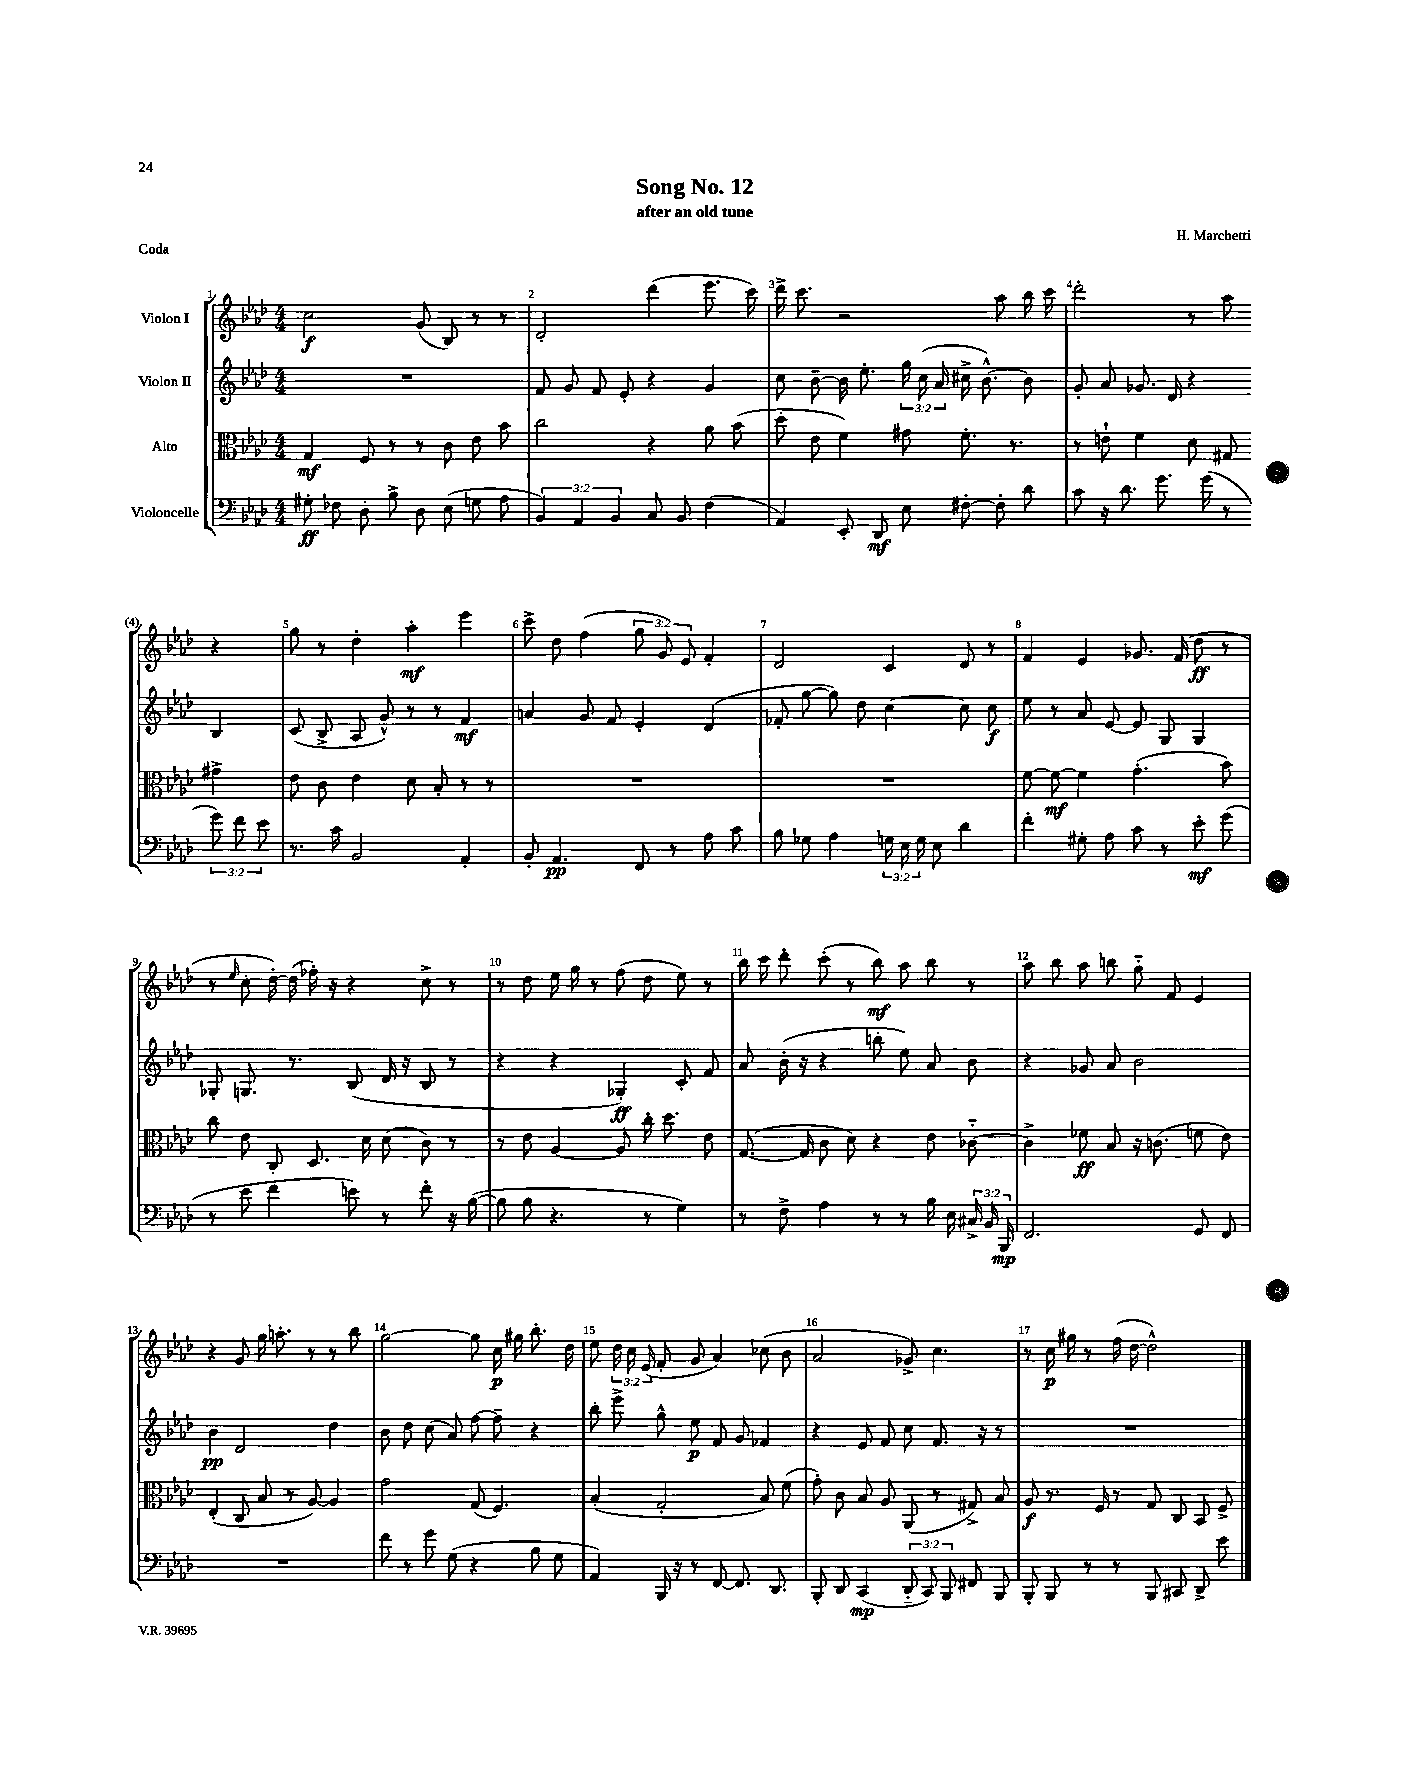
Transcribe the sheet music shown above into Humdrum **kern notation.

**kern	**kern	**kern	**kern
*staff4	*staff3	*staff2	*staff1
*clefF4	*clefC3	*clefG2	*clefG2
*k[b-e-a-d-]	*k[b-e-a-d-]	*k[b-e-a-d-]	*k[b-e-a-d-]
*M4/4	*M4/4	*M4/4	*M4/4
8G#'	4G	1r	2cc
8F-	.	.	.
8D-'	8F	.	.
8B-^	8r	.	.
8D-	8r	.	(8g
(8E-	8c	.	8B-)
8G	8e-	.	8r
8A-	8b-	.	8r
=	=	=	=
6BB-)	2cc	8f	2d-'
.	.	8g	.
6AA-	.	.	.
.	.	8f	.
6BB-	.	.	.
.	.	8e-'	.
8C	4r	4r	(4ddd-
8BB-	.	.	.
(4F	8a-	4g	8.eee-
.	(8b-	.	.
.	.	.	16ccc)
=	=	=	=
4AA-)	8dd-'	8cc	16ddd-^
.	.	.	8.ccc
.	8e-	[8b-~	.
8EE-'	4f)	16b-]	2r
.	.	8.ee-'	.
8DD-	.	.	.
8E-	8g#	24gg	.
.	.	(24cc	.
.	.	24a-	.
[8F#'	8.f'	16cc#^	.
.	.	[8.b-^^)	.
8F#']	.	.	8aa-
.	8.r	.	.
8d-	.	8b-]	16bb-
.	.	.	16ccc
=	=	=	=
8c	8r	8g'	2ddd-'
16r	8e`	8a-	.
8.d-	.	.	.
.	4f	8.g-	.
8.g	.	.	.
.	.	16d-	.
.	8d-	4r	8r
(16g	.	.	.
8r	8G#	.	8aa-
12g)	4g#^	4B-	4r
12f	.	.	.
12e-	.	.	.
=	=	=	=
8.r	8e-	(8c	8gg
.	8c	8B-^	8r
16c	.	.	.
2BB-	4e-	8A-	4dd-'
.	.	8g^^)	.
.	8d-	8r	4aa-'
.	8B-'	8r	.
4AA-'	8r	4f	4eee-
.	8r	.	.
=	=	=	=
8BB-'	1r	4a	8ccc^
4.AA-	.	.	8dd-
.	.	8g	(4ff
.	.	8f	.
8FF	.	4e-'	12gg
.	.	.	12g)
8r	.	.	.
.	.	.	12e-
8A-	.	(4d-	4f'
8c	.	.	.
=	=	=	=
8B-	1r	8f-'	2d-
8G-	.	[8gg	.
4A-	.	8gg])	.
.	.	8dd-	.
24G	.	[4cc	4c
24E-	.	.	.
24G	.	.	.
8E-	.	.	.
4d-	.	8cc]	8d-
.	.	8cc	8r
=	=	=	=
4f'	[8f	8ee-	4f
.	8f_	8r	.
8G#'	4f]	8a-	4e-
8A-	.	[8e-	.
8c	(4.g'	8e-]	8.g-
8r	.	8G	.
.	.	.	(16f
8e-'	.	4G	8dd-
(8g	8b-)	.	8r
=	=	=	=
8r	8cc	8G-'	8r
.	.	.	16qqee-
8e-	8e-	8.G	8cc'
4f	8C'	.	[16dd-')
.	.	8.r	(16dd-]
.	8.D-	.	16ff-')
.	.	.	16r
8e)	.	(8B-	4r
.	16d-	.	.
8r	(8d-	16d-	.
.	.	16r	.
8f'	8c)	8B-	8cc^
16r	8r	8r	8r
([16B-	.	.	.
=	=	=	=
8B-]	8r	4r	8r
8B-	8e-	.	8dd-
4.r	[4A-	4r	16ee-
.	.	.	16gg
.	.	.	8r
.	8A-]	4G-')	(8ff
8r	16cc'	.	8dd-
.	8.dd-	.	.
4G)	.	8c'	8ee-)
.	8e-	8f	8r
=	=	=	=
8r	([8.G	8a-	16bb-
.	.	.	16ccc
8F^	.	(16b-'	8ddd-'
.	16G]	16r	.
4A-	8c	4r	(8ccc'
.	8d-)	.	8r
8r	4r	8bb'	8bb-)
8r	.	8ee-)	8aa-
16B-	8e-	8a-	8bb-
16E-	.	.	.
24C#^	[8c-'~	8b-	8r
24BB-	.	.	.
24BBB-	.	.	.
=	=	=	=
2.FF	4c-^]	4r	8aa-
.	.	.	8bb-
.	8f-	8g-	8aa-
.	8B-	8a-	8bb
.	16r	2b-	8gg'~
.	(8.c	.	.
.	.	.	8f
8GG	8f	.	4e-
8FF	8e-)	.	.
=	=	=	=
1r	(4E-'	4b-	4r
.	8C	2d-	8g
.	8B-	.	16gg
.	.	.	8.aa'
.	8r	.	.
.	[8A-)	.	8r
.	4A-]	4dd-	8r
.	.	.	8bb-
=	=	=	=
8f	2g	8b-	[2gg
8r	.	8dd-	.
8g	.	(8cc	.
(8G	.	8a-)	.
4r	(8G	[8ff	8gg]
.	4.F)	8ff~]	16cc
.	.	.	16gg#
8B-	.	4r	8.bb-'
8G	.	.	.
.	.	.	16dd-
=	=	=	=
4AA-)	(4B-'	8bb-'	8ee-
.	.	8eee-^	24dd-
.	.	.	24cc
.	.	.	(24e-
16BBB-	2G'	8gg^^	8f'
16r	.	.	.
8r	.	8ee-	8g
[8FF	.	8f	4a-)
8.FF]	.	8g	.
.	8B-)	4f-	(8cc-
8.DD-	.	.	.
.	(8f	.	8b-
=	=	=	=
8BBB-'	8g')	4r	2a-
8DD-	8c	.	.
(4CC	8B-	8e-	.
.	8A-	8f	.
12DD-'~	(8AA-	8cc	8g-^)
12CC)	.	.	.
.	8r	8.f	4.cc
12BBB-	.	.	.
8FF#	8G#^)	.	.
.	.	16r	.
8BBB-	8B-	8r	.
=	=	=	=
8BBB-'	8A-	1r	8r
8BBB-	8.r	.	16cc
.	.	.	16gg#
8r	.	.	8r
.	16F	.	.
8r	8r	.	(16ff
.	.	.	[16dd-
8BBB-	8G	.	2dd-^^])
8CC#	8C	.	.
8DD-^	8BB-	.	.
8e-	8F^	.	.
==	==	==	==
*-	*-	*-	*-
